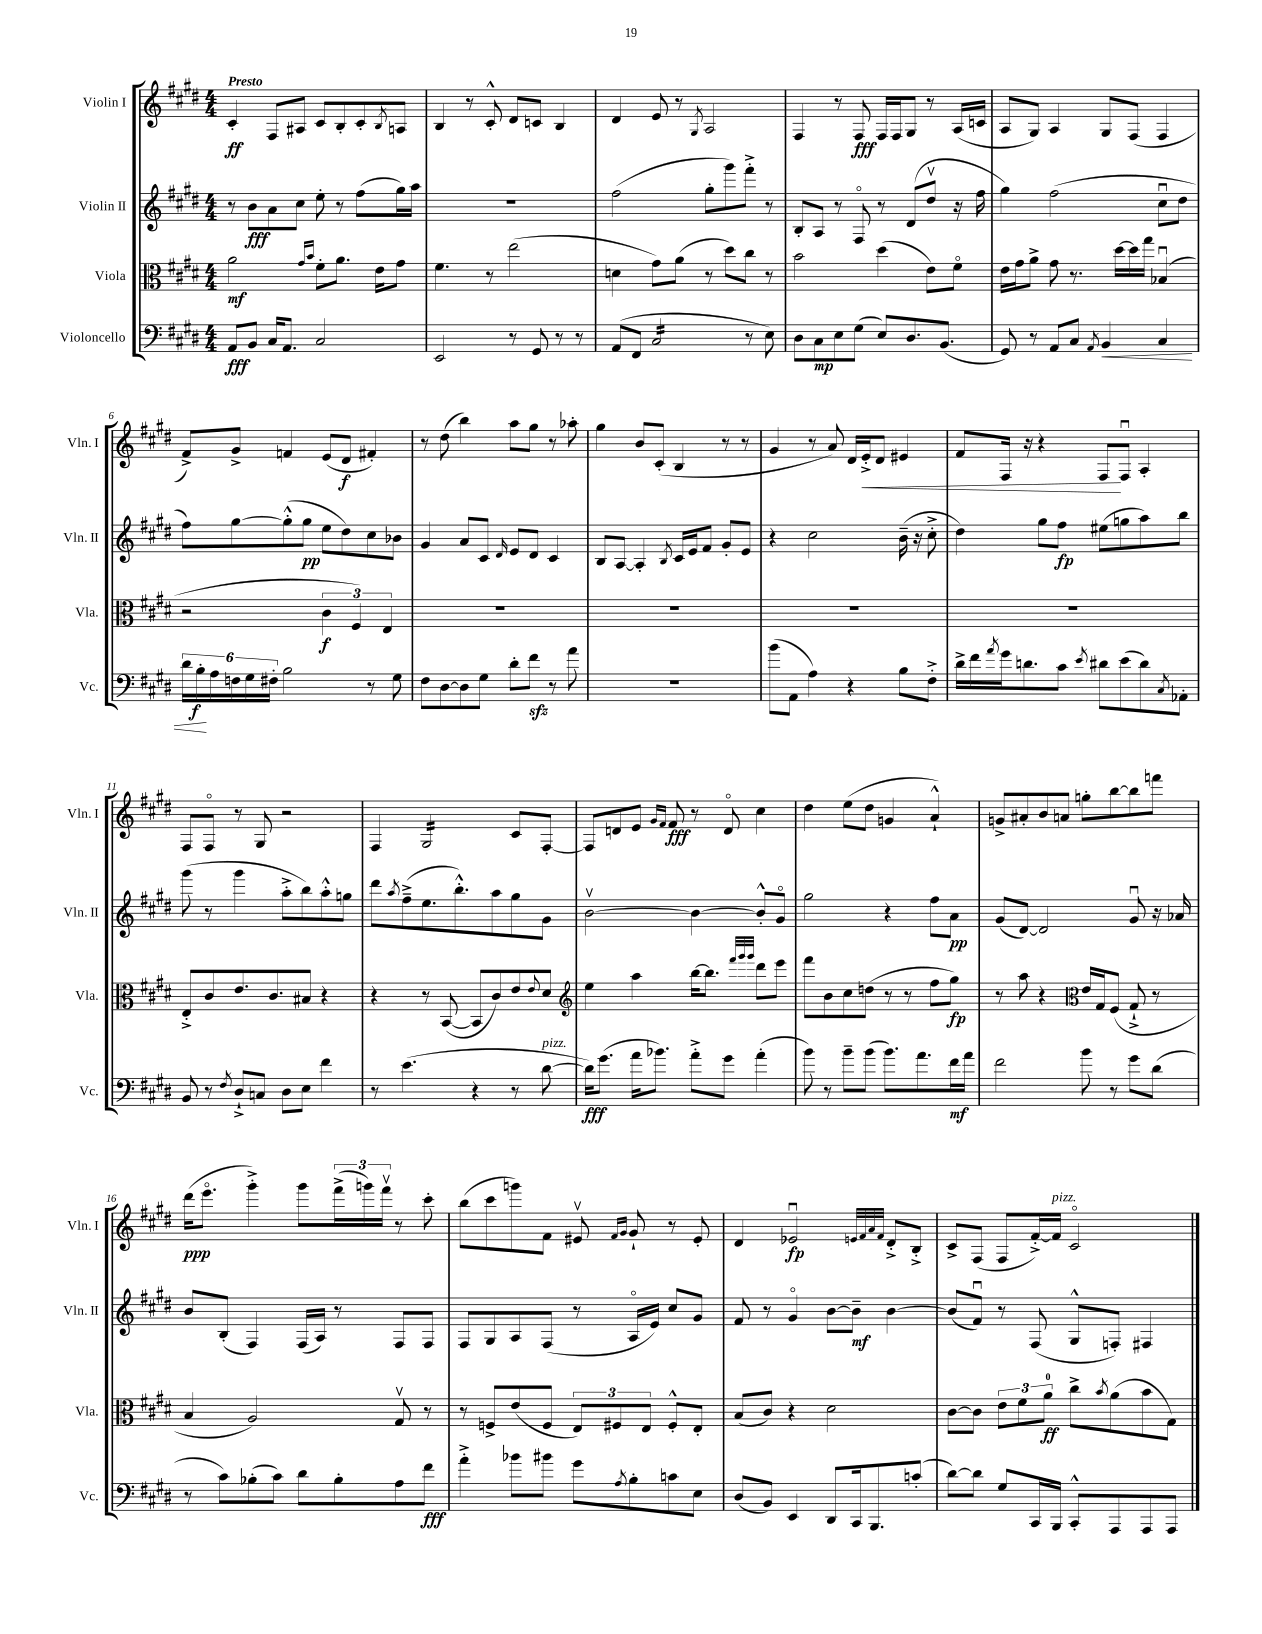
<<
\new StaffGroup <<
\new Staff = "s0" \with { instrumentName = "Violin I" shortInstrumentName = "Vln. I" } {
    \clef treble \key e \major \numericTimeSignature \time 4/4 \tempo "Presto"
    cis'4-.\ff fis8 ais8 cis'8 b8-. cis'8-. \acciaccatura { b8 } a8 |
    b4 r8 cis'8-.-^ dis'8 c'8 b4 |
    dis'4 e'8 r8 \acciaccatura { gis8 } a2 |
    fis4 r8 fis8\fff fis16 fis16 gis8 r8 a16( c'16 |
    a8 gis8) a4 gis8 fis8( fis4 |
    fis'8->) gis'8-> f'4 e'8( dis'8\f fis'4-.) |
    r8 dis''8( b''4) a''8 gis''8 r8 aes''8-. |
    gis''4 b'8 cis'8-.( b4 r8 r8 |
    gis'4 r8 a'8) dis'16 e'16-.->\< dis'8 eis'4 |
    fis'8 fis16 r16 r4 fis8\! fis8\downbow a4-. |
    fis8 fis8\flageolet r8 gis8 r2 |
    fis4 gis2:16 cis'8 fis8~-. |
    fis8 d'8 e'8 \grace { gis'16 fis'16 } fis'8\fff r8 d'8\flageolet cis''4 |
    dis''4 e''8( dis''8 g'4 a'4-!-^) |
    g'8-> ais'8-. b'8 a'8 g''8-. b''8~ b''8 f'''8 |
    dis'''16\ppp( e'''8.\flageolet gis'''4-.->) gis'''8 \tuplet 3/2 { fis'''16->( g'''16) fis'''16\upbow } r8 cis'''8-. |
    b''8( cis'''8 g'''8) fis'8 eis'8\upbow \grace { fis'16 gis'16 } gis'8-! r8 eis'8-. |
    dis'4 ees'2\downbow\fp \grace { e'32 fis'32 a'32 fis'32 } dis'8-.-> b8-.-> |
    cis'8-> fis8( fis8 fis'16~-.->) fis'16^\markup { \italic "pizz." } cis'2\flageolet \bar "|." |
}
\new Staff = "s1" \with { instrumentName = "Violin II" shortInstrumentName = "Vln. II" } {
    \clef treble \key e \major \numericTimeSignature \time 4/4
    r8 b'8\fff a'8 cis''8 e''8-. r8 fis''8( gis''16) a''16 |
    R1 |
    fis''2( gis''8-. gis'''8) fis'''8-.-> r8 |
    b8-. a8 r8 fis8\flageolet r8 dis'8( dis''8\upbow r16 fis''16 |
    gis''4) fis''2( cis''8\downbow dis''8 |
    fis''8) gis''8~ gis''8-.-^( gis''8\pp e''8 dis''8) cis''8 bes'8 |
    gis'4 a'8 cis'8 \grace { dis'16 } e'8 dis'8 cis'4 |
    b8 a8~ a4-. \acciaccatura { b8 } cis'16 e'16 fis'8 gis'8-. e'8 |
    r4 cis''2 b'16--( r16 cis''8-.-> |
    dis''4) gis''8 fis''8\fp eis''8( g''8 a''8) b''8 |
    gis'''8( r8 gis'''4 a''8-.-> b''8) a''8-.-^ g''8 |
    dis'''8 \acciaccatura { a''8 } fis''8--->( e''8. b''8.-.-^) a''8 gis''8 gis'8 |
    b'2~\upbow b'4~ b'8-.-^ gis'8\flageolet |
    gis''2 r4 fis''8 a'8\pp |
    gis'8( dis'8~) dis'2 gis'8\downbow r16 aes'16 |
    b'8 b8-.( fis4) fis16( a16) r8 fis8 fis8 |
    fis8 gis8 a8 fis8( r8 a16\flageolet e'16) cis''8 gis'8 |
    fis'8 r8 gis'4\flageolet b'8~ b'8--\mf b'4~ |
    b'8( fis'8\downbow) r8 fis8( gis8-^ f8-.) fis4 \bar "|." |
}
\new Staff = "s2" \with { instrumentName = "Viola" shortInstrumentName = "Vla." } {
    \clef alto \key e \major \numericTimeSignature \time 4/4
    a'2\mf \grace { gis'16 b'16 } fis'8-. a'8. e'16 gis'8 |
    fis'4. r8 e''2( |
    d'4 gis'8) a'8( r8 dis''8) cis''8 r8 |
    b'2 dis''4( e'8) fis'8\flageolet |
    e'16 gis'16 a'8-> gis'8 r8. dis''16~ dis''16 gis''16 bes4\downbow( |
    r2 \tuplet 3/2 { cis'4\f fis4) e4 } |
    R1 |
    R1 |
    R1 |
    R1 |
    e8-.-> cis'8 e'8. cis'8. bis8 r4 |
    r4 r8 b,8~( b,8 cis'8) e'8 \appoggiatura { e'8 } dis'8 |
    \clef treble e''4 a''4 b''16~ b''8. \grace { fis'''32 gis'''32 gis'''32 } dis'''8 e'''8 |
    fis'''8 b'8 cis''8 d''8( r8 r8 fis''8 gis''8\fp) |
    r8 a''8 r4 \clef alto e'16 gis16 fis8( gis8-!-> r8 |
    b4 a2) gis8\upbow r8 |
    r8 f8-> e'8( f8 \tuplet 3/2 { e8) fis8 e8 } fis8-.-^ e8-. |
    b8( cis'8) r4 dis'2 |
    cis'8~ cis'8 \tuplet 3/2 { e'8 fis'8 a'8-0\ff } cis''8-> \acciaccatura { b'8 } a'8( b'8 gis8) \bar "|." |
}
\new Staff = "s3" \with { instrumentName = "Violoncello" shortInstrumentName = "Vc." } {
    \clef bass \key e \major \numericTimeSignature \time 4/4
    a,8\fff b,8 cis16 a,8. cis2 |
    e,2 r8 gis,8 r8 r8 |
    a,8( fis,8 cis2:16 r8 e8) |
    dis8 cis8\mp e8 gis8( e8) dis8. b,8.( |
    gis,8) r8 a,8 cis8 \acciaccatura { a,8 } b,4\< cis4 |
    \tuplet 6/4 { dis'16 b16-.\f\! a16 f16 gis16 fis16-. } b2 r8 gis8 |
    fis8 dis8~ dis8 gis8 dis'8-. fis'8\sfz r8 a'8 |
    R1 |
    b'8( a,8 a4) r4 b8 fis8-.-> |
    dis'16-> fis'16 \acciaccatura { a'8 } gis'16 d'8. cis'8 \acciaccatura { e'8 } dis'8 e'8( dis'8) \acciaccatura { cis8 } aes,8-. |
    b,8 r8 \acciaccatura { fis8 } dis8-!-> c8 dis8 e8 fis'4 |
    r8 e'4.( r4 r8 dis'8~^\markup { \italic "pizz." } |
    dis'16\fff) gis'8.( a'16 bes'8.) a'8-.-> gis'8 a'4-.( |
    b'8) r8 b'8-- b'8( b'8.) a'8. fis'16\mf a'16 |
    fis'2 b'8 r8 gis'8 dis'8( |
    r8 cis'8) bes8-.( cis'8) dis'8 bes8-. a8 fis'8\fff |
    a'4-.-> bes'8 bis'8 gis'8 \acciaccatura { a8 } b8-. c'8 e8 |
    dis8( b,8) e,4 dis,8 cis,16 b,,8. c'8-.( |
    dis'8~) dis'8 gis8 cis,16 b,,16 cis,8-.-^ a,,8 a,,8 a,,8 \bar "|." |
}
>>
>>
